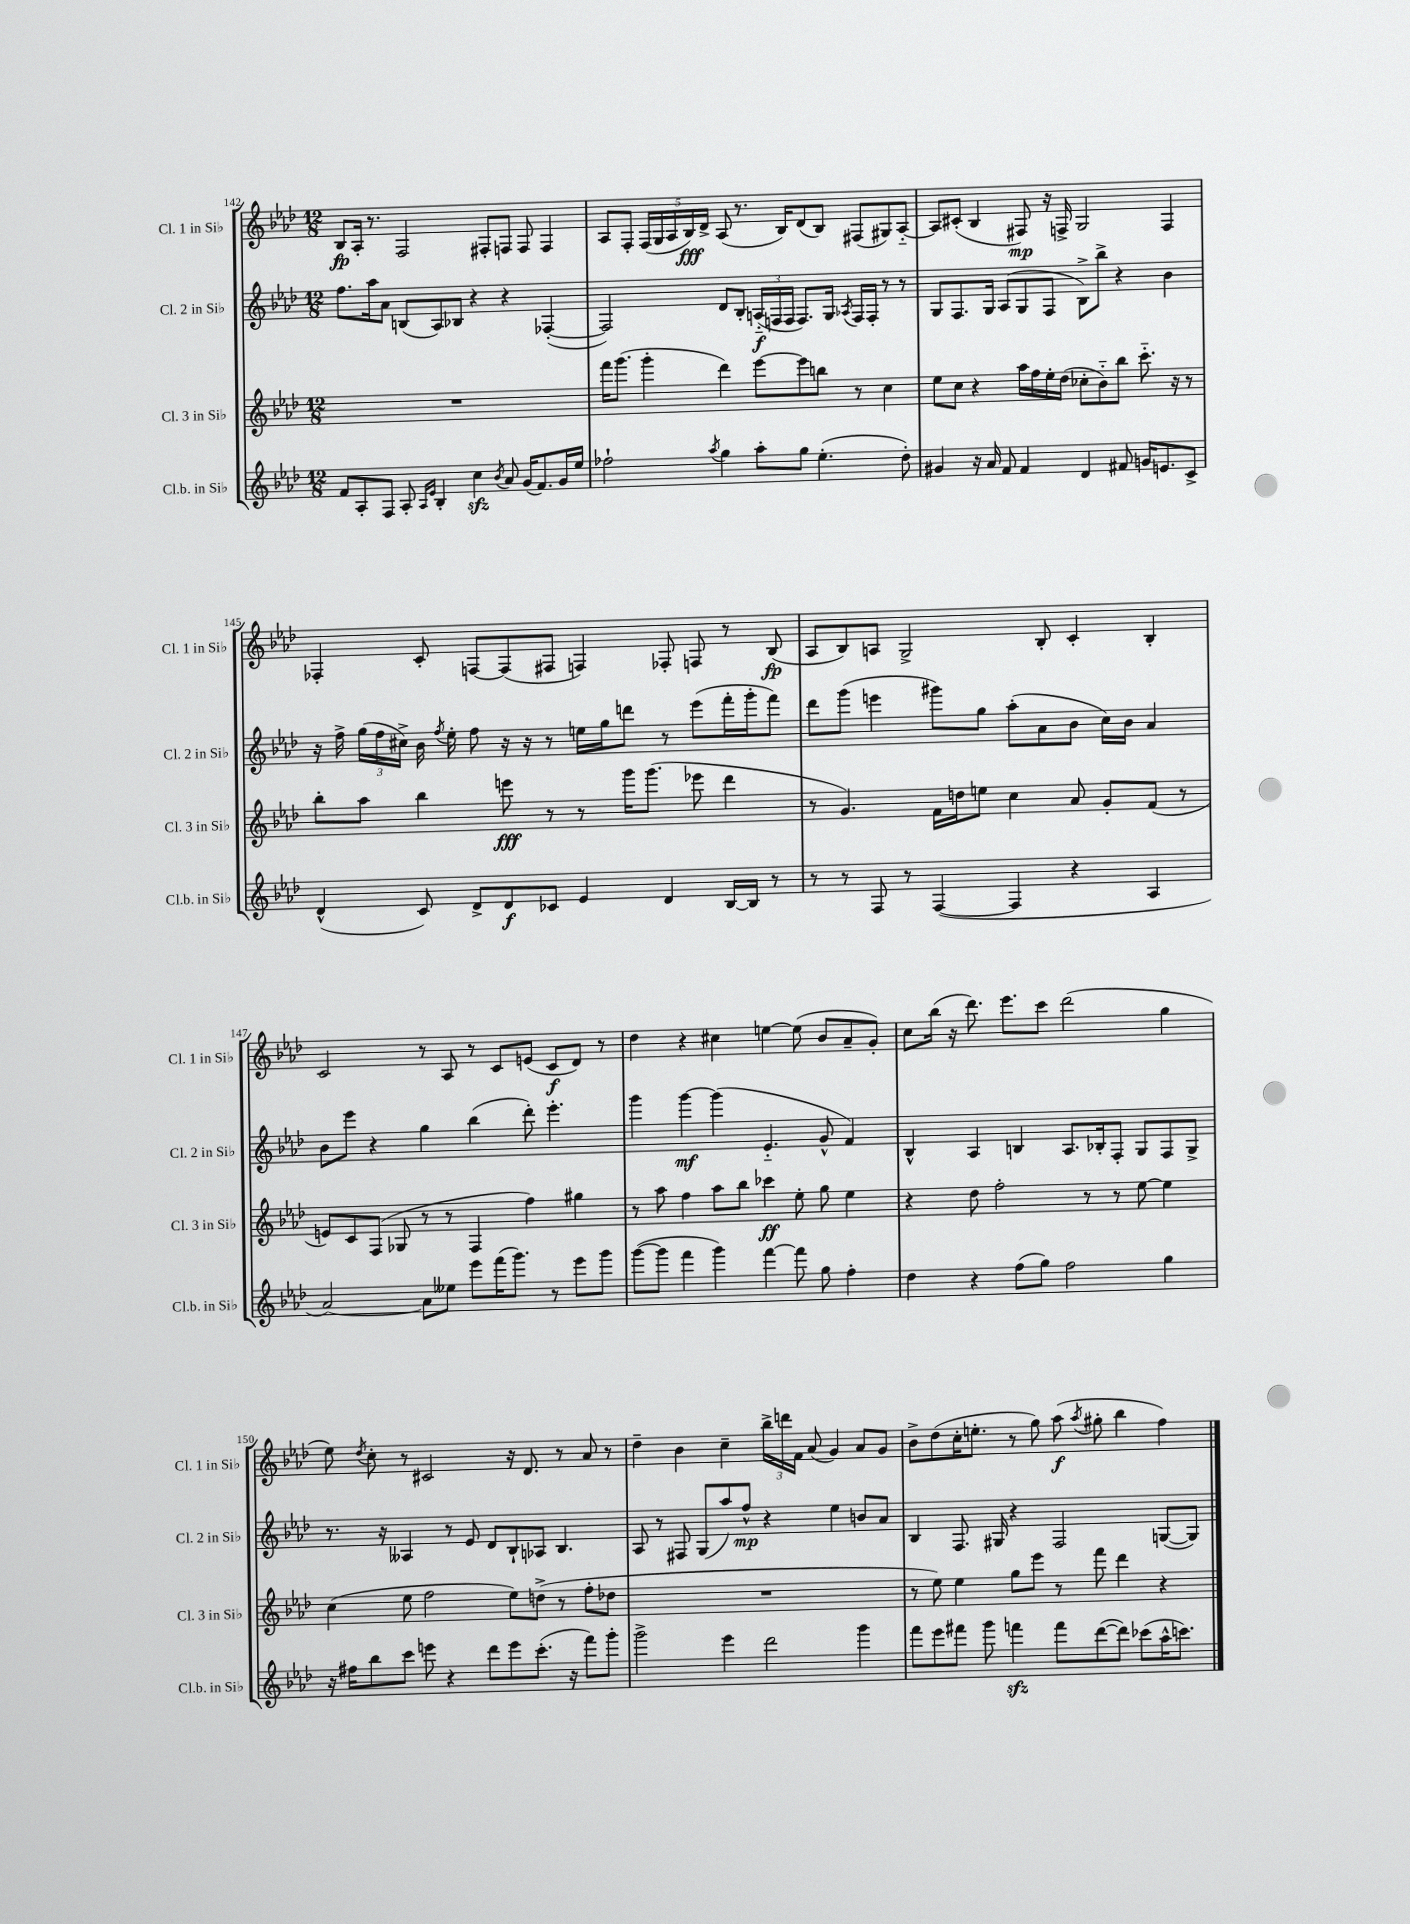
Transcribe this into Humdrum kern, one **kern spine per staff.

**kern	**kern	**kern	**kern
*staff4	*staff3	*staff2	*staff1
*clefG2	*clefG2	*clefG2	*clefG2
*k[b-e-a-d-]	*k[b-e-a-d-]	*k[b-e-a-d-]	*k[b-e-a-d-]
*M12/8	*M12/8	*M12/8	*M12/8
8f/L	1.r	8.ff\L	8B-/L
8A-'/	.	.	16A-'/Jk
.	.	16aa-\k	8.r
8F/J	.	8a-\J	.
8A-'/	.	(8B/L	2F/
16qqA-/LL	.	.	.
16qqe-/JJ	.	.	.
4B-'/	.	8A-/)	.
.	.	8B-/J	.
4cc\	.	4r	.
.	.	.	8F#'/L
8qb-/	.	.	.
8a-/	.	4r	8F/J
(16g/LK	.	.	8F/
8.f/)	.	.	.
.	.	([4F-'/	4F/
16g/L	.	.	.
16ee-/JJ	.	.	.
=	=	=	=
2ff-`\	16fff\LK	2F-/])	8A-/L
.	(8.ggg\J	.	.
.	.	.	8F'/J
.	4ggg'\	.	(20F/LL
.	.	.	20G/
.	.	.	20A-/
.	.	.	20B-/)
.	.	.	20d-^/JJ
8qaa-/	.	.	.
4gg\	4ddd-\)	8d-/L	(8A-/
.	.	8B-'/J	8.r
8aa-'\L	[8eee-\L	(24A'~/LL	.
.	.	24F/	.
.	.	.	16B-/LK)
.	.	24F/JJ	.
8gg\J	8eee-\]	8.F/L)	(8d-/
(4.ee-'\	8bb\J	.	8B-/J)
.	.	16G/Jk	.
.	.	8qA-/	.
.	8r	16F/LL	(8F#/L
.	.	16F'/JJ	.
.	4cc\	8r	8G#/)
8dd-'\)	.	8r	[8A-'~/J
=	=	=	=
4g#/	8ee-\L	8G/L	8A-/]L
.	8cc\J	8.F/	(8c#'/J
16r	4r	.	4B-/
16a-/	.	16G/Jk	.
8f/	.	(8A-/L	.
4f/	16aa-\LL	8G/	8F#/)
.	16ff\	.	.
.	16ee-'\	8F/J	16r
.	(16dd-\JJ	.	16F^/
4d-/	8cc-'\L	8B-^\L)	2G/
.	8b-'~\)	8bb-^\J	.
8f#/	8bb-\J	4r	.
16g/LK	8.ccc'~\	.	.
8.e/	.	.	.
.	.	4b-\	4F/
.	16r	.	.
8c^/J	8r	.	.
=	=	=	=
(4d-^^/	8bb-'\L	16r	4F-'/
.	.	16ff^\	.
.	8aa-\J	(24gg\LL	.
.	.	24ff\	.
.	.	24cc#^\JJ)	.
8c/)	4bb-\	16b-\	8c'/
.	.	8qff/	.
.	.	16ee-'\	.
8d-^/L	.	8ff\	[8F/L
8d-/	8eee\	16r	(8F/]
.	.	16r	.
8c-/J	8r	8r	8F#/J
4e-/	8r	16ee\LL	4F/)
.	.	16gg\J	.
.	16ggg\LK	8ddd\J	.
.	(8.ggg\J	.	.
4d-/	.	8r	8F-'/
.	8eee-\	(8eee-\L	8F/
[16B-/LL	4ddd-\	16fff'\L	8r
16B-/]JJ	.	16ggg'\J	.
8r	.	8fff\J)	(8B-/
=	=	=	=
8r	8r	8ddd-\L	8A-/L
8r	4.g/)	(8ggg\J	8B-/)
8F/	.	4eee\	8A/J
8r	.	.	2G^/
([4F/	16f\LL	8ggg#\L)	.
.	16dd\J	.	.
.	8ee\J	8gg\J	.
4F/]	4cc\	(8aa-'\L	.
.	.	8a-\	8B-'/
4r	8a-/	8b-\J	4c'/
.	8g'/L	16cc\LL)	.
.	.	16b-\JJ	.
4A-/	(8f/J	4a-/	4B-'/
.	8r	.	.
=	=	=	=
[2a-/)	8e/L)	8b-\L	2c/
.	8c/	8eee-\J	.
.	(8F/J	4r	.
.	8G-/	.	.
8a-\]L	8r	4gg\	8r
8ee--\J	8r	.	8A-/
8eee-\L	4F/	(4bb-\	8r
(16fff\K	.	.	8c/L
8.ggg\J)	.	.	.
.	4ff\)	8ddd-'\)	(8e/J
8r	.	4.eee-'\	8c/L
8eee-\L	4gg#\	.	8d-/J)
8ggg\J	.	.	8r
=	=	=	=
([8ggg\L	8r	4ggg\	4dd-\
8ggg\]J	8aa-\	.	.
4fff\	4ff\	[4ggg\	4r
4ggg\)	8aa-\L	(4ggg\]	4cc#\
.	8bb-\J	.	.
[4fff\	4ccc-\	4.e-'~/	[4ee\
8fff\]	8ee-'\	.	(8ee\]
8gg\	8gg\	8g^^/	8b-/L
4ff'\	4ee-\	4f/)	8a-~/
.	.	.	8g'/J)
=	=	=	=
4dd-\	4r	4B-^^/	8cc\L
.	.	.	(16bb-\Jk
.	.	.	16r
4r	8dd-\	4A-/	8.ddd-\)
.	2ff'\	.	.
.	.	.	8.eee-\L
(8ff\L	.	4B/	.
8gg\J)	.	.	8ccc\J
2ff\	.	8.A-/L	(2ddd-\
.	8r	.	.
.	.	16B-'/k	.
.	8r	8F'/J	.
.	[8ee-\	8G/L	.
4gg\	4ee-\]	8F/	4gg\
.	.	8G^/J	.
=	=	=	=
16r	(4cc\	8.r	8ee-\)
16ff#\LK	.	.	.
.	.	.	8qdd-/
8bb-\	.	.	8cc'\
.	.	16r	.
8ccc\J	8ee-\	4A--/	8r
8eee\	2ff\	.	2c#/
4r	.	8r	.
.	.	8e-/	.
8ddd-\L	.	8d-/L	.
8eee\	8ee-\L)	8B-`/	16r
.	.	.	8.d-/
(8.ccc'\J	(8dd^\J	8A-/J	.
.	8r	4.B-/	8r
16r	.	.	.
8fff\L)	8ff'\L	.	8a-/
8ggg'\J	8dd-\J	.	8r
=	=	=	=
2ggg^\	1.r	8A-/	4dd-~\
.	.	8r	.
.	.	8F#/	4b-\
.	.	(8G/L	.
4eee-\	.	8aa-/)	4cc~\
.	.	8ff^^/J	.
2ddd-\	.	4r	24bb-^\LL
.	.	.	24ddd\
.	.	.	24f\JJ
.	.	.	(8a-/
.	.	4ee-\	4g/)
4ggg\	.	8b/L	8a-/L
.	.	8a-/J	8g/J
=	=	=	=
8fff\L	8r	4B-/	8b-^\L
8eee-\	8ee-\)	.	(8dd-\
8fff#\J	4ee-\	8.F/	16cc'\K
.	.	.	8.ee'\J
8ggg\	.	.	.
.	.	16G#/	.
4fff\	8gg\L	4r	8r
.	8eee-\J	.	8gg\)
8fff\L	8r	2F/	(8aa-\
.	.	.	8qaa-/
([8ddd-\	8fff\	.	8gg#'\
8ddd-\]J)	4ddd-\	.	4bb-\
(8ccc-\L	.	.	.
16aa-^^\K	4r	([8G/L	4ff\)
8.ccc\J)	.	.	.
.	.	8G/]J)	.
==	==	==	==
*-	*-	*-	*-
